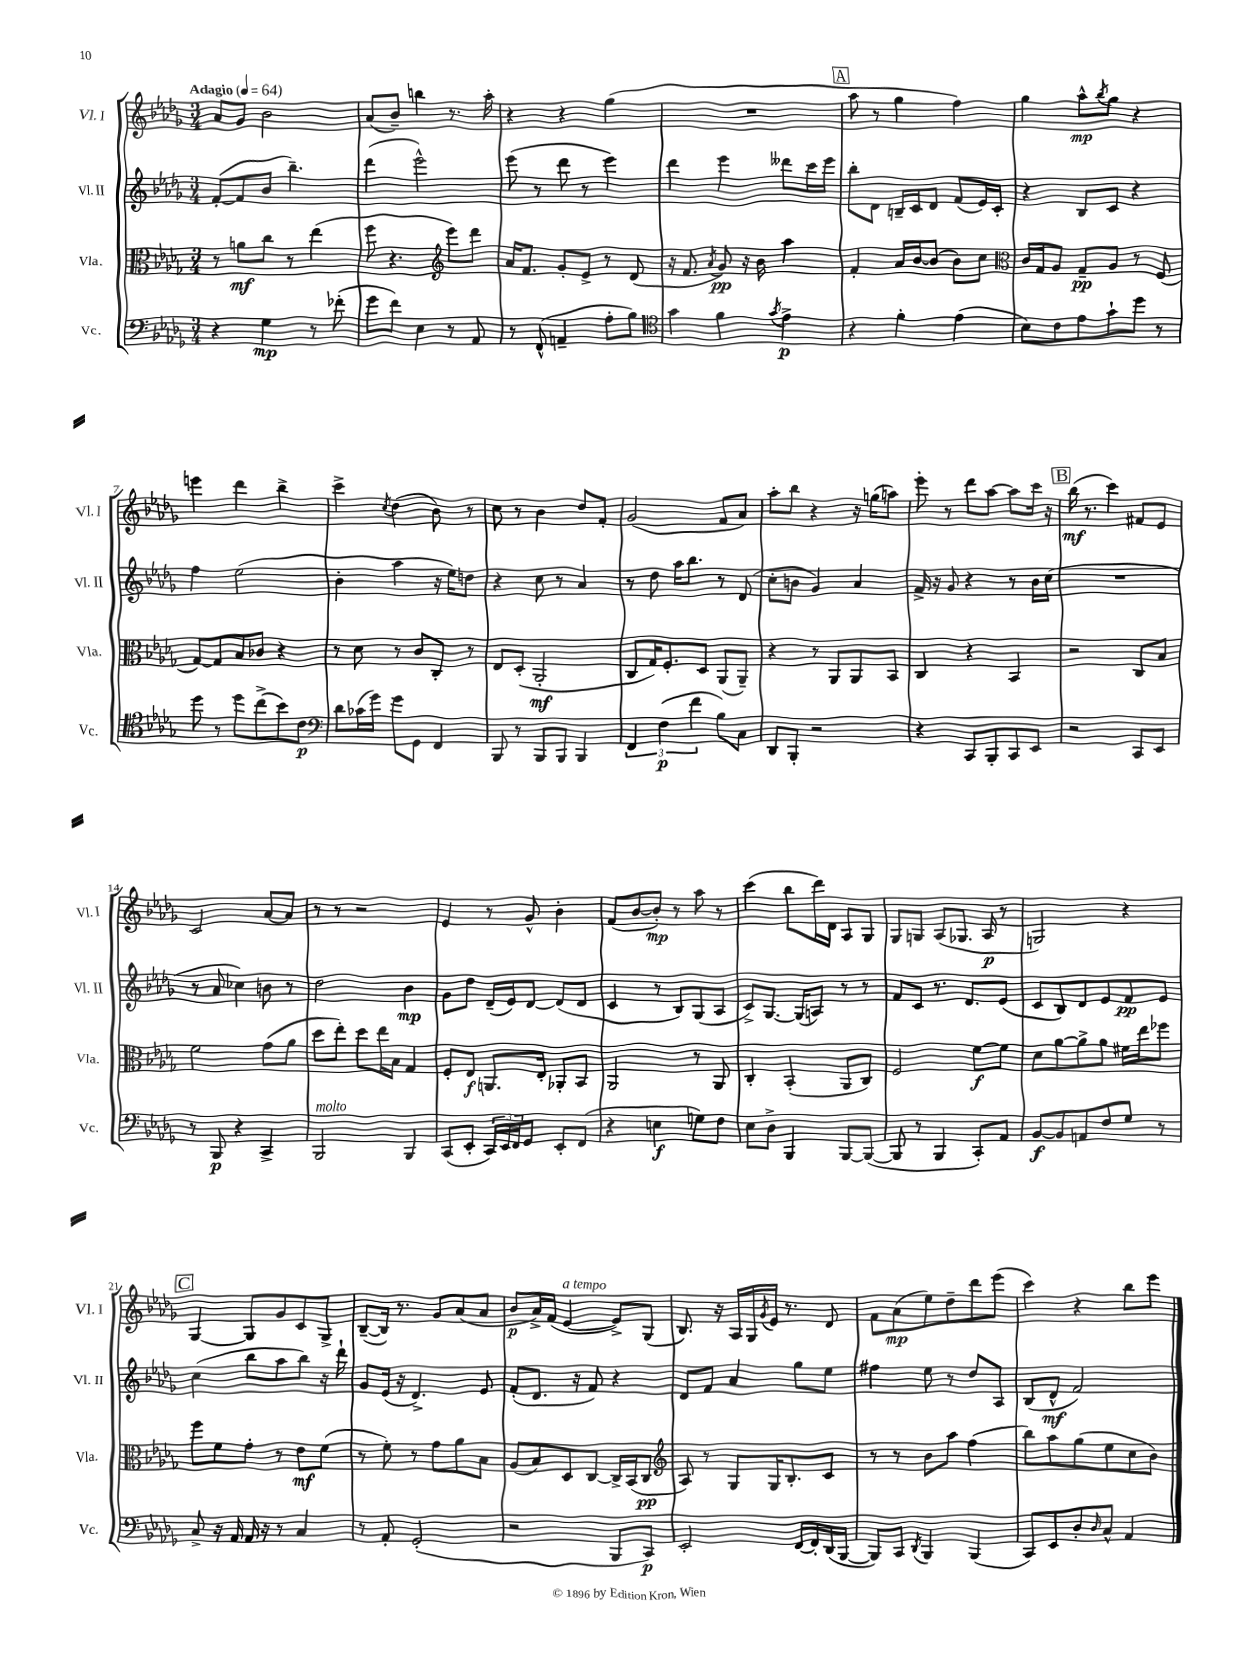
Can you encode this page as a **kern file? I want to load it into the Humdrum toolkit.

**kern	**kern	**kern	**kern
*staff4	*staff3	*staff2	*staff1
*clefF4	*clefC3	*clefG2	*clefG2
*k[b-e-a-d-g-]	*k[b-e-a-d-g-]	*k[b-e-a-d-g-]	*k[b-e-a-d-g-]
*M3/4	*M3/4	*M3/4	*M3/4
*MM64	*MM64	*MM64	*MM64
4r	8r	([8f'	8a-
.	8a	8f]	8g-
4G-	8cc	8b-	2b-
.	8r	4.bb-~)	.
8r	(4ee-	.	.
(8f-'	.	.	.
=	=	=	=
8g-	8ff	(4ddd-	(8a-
8f)	4.r	.	8b-~)
4E-	.	2eee-^^)	4bb
*	*clefG2	*	*
8r	8eee-)	.	8.r
8AA-	8ddd-	.	.
.	.	.	16aa-'
=	=	=	=
8r	16a-	(8eee-	4r
.	8.f	.	.
(8FF^^	.	8r	.
4AA~	8g-'	8ddd-	4r
.	8e-^	8r	.
8A-'	8r	4eee-)	(4gg-
8B-)	(8d-	.	.
=	=	=	=
*clefC4	*	*	*
4g-	16r	4ddd-	2.r
.	8.f	.	.
.	8qa-	.	.
4f	8g-)	4eee-	.
.	16r	.	.
.	16b-	.	.
8qg-	.	.	.
4e-^	4aa-	8ddd--	.
.	.	16ccc	.
.	.	16eee-	.
=	=	=	=
4r	4f'	8bb-'	8aa-
.	.	8d-	8r
4f'	16a-	16B~	4gg-
.	[16b-	16c	.
.	(8b-]	8d-	.
(4e-	8b-)	(8f	4ff)
.	8cc	16e-)	.
.	.	16c'	.
=	=	=	=
*	*clefC3	*	*
8B-)	16c	4r	4gg-
.	16G-	.	.
8c	8A-	.	.
8e-	8G-~	8B-	8aa-^^
.	.	.	8qbb-
8g-`	8A-	8c	8gg-
8dd-	8r	4r	4r
8r	(8F	.	.
=	=	=	=
8dd-	[8G-)	4ff	4eee
8r	8G-]	.	.
8dd-	8B-	(2ee-	4ddd-
(8cc^	8c-	.	.
8b-)	4r	.	4bb-^
8c	.	.	.
=	=	=	=
*clefF4	*	*	*
8d-	8r	4b-'	4ccc^
(16c-	8d-	.	.
16g-)	.	.	.
.	.	.	8qcc
8g-	8r	4aa-	(4dd-
8GG-	8c	.	.
4FF	8C'	16r	8b-)
.	.	16ee-)	.
.	8r	8dd	8r
=	=	=	=
8BBB-	8E-	4r	8cc
8r	(8D-'	.	8r
8BBB-	2AA-'	8cc	4b-
8BBB-	.	8r	.
4BBB-	.	4a-	8dd-
.	.	.	8f'
=	=	=	=
6FF	8C	8r	(2g-
.	16G-)	8dd-	.
(6F	.	.	.
.	8.F'	.	.
.	.	16aa-	.
.	.	8.bb-	.
6f	.	.	.
.	8D-	.	.
8B-)	(8AA-	8r	8f
8C	8AA-~)	(8d-	8a-)
=	=	=	=
8DD-	4r	8cc'	8aa-'
8BBB-'	.	8b	8bb-
2r	8r	4g-)	4r
.	8AA-	.	.
.	8AA-	4a-	16r
.	.	.	(16gg
.	8BB-	.	8aa)
=	=	=	=
4r	4C	16f^	8eee-'
.	.	16r	.
.	.	8g-	8r
8CC	4r	4r	8ddd-
8BBB-'	.	.	[8aa-
8CC	4BB-	8r	8aa-]
8EE-	.	16b-	16ccc
.	.	(16cc	16r
=	=	=	=
2r	2r	2.r	(16bb-
.	.	.	8.r
.	.	.	4ccc)
8CC	8C	.	8f#
8EE-	8B-	.	8e-
=	=	=	=
8r	2f	8r	2c
8BBB-	.	8a-	.
4r	.	4cc-)	.
4CC^	(8g-	8b	[8a-
.	8a-	8r	8a-]
=	=	=	=
2BBB-	8dd-	2dd-	8r
.	8ee-')	.	8r
.	8dd-	.	2r
.	16ee-	.	.
.	16B-	.	.
4BBB-	4G-	4b-	.
=	=	=	=
(8CC	8F'	8g-	4e-
8EE-'	8E-	8dd-	.
24CC)	8.AA	(16d-~	8r
24EE-	.	.	.
.	.	16e-)	.
24FF	.	.	.
8GG-	.	[8d-	8g-^^
.	16E-'	.	.
8EE-'	8AA-'	(8d-]	4b-'
(8FF	8BB-	8d-	.
=	=	=	=
4r	2AA-	4c	(8f
.	.	.	[8b-
4E	.	8r	8b-'])
.	.	8B-)	8r
8G)	8r	(8G-	8aa-
8F	8AA-	8A-	8r
=	=	=	=
8E-	4C'	8c^)	(4ccc
8D-^	.	[8.G-	.
4BBB-	(4BB-'	.	8bb-
.	.	(16G-]	.
.	.	8A)	16ddd-)
.	.	.	16d-
[8BBB-	8AA-	8r	8A-
(8BBB-_	8C)	8r	8G-
=	=	=	=
8BBB-]	2F	8f	8G-
8r	.	8c	8G
4BBB-	.	8.r	(8A-
.	.	.	8.G-
.	.	8.d-	.
8CC')	[8f	.	.
.	.	.	16A-
8AA-	8f]	(8e-	8r
=	=	=	=
[8BB-	8d-	8c	2G)
8BB-]	[8a-	8B-)	.
8AA	8a-^]	8d-	.
8F	8a-	8e-	.
8G-	16f#	8f	4r
.	16ee-	.	.
8r	8ff-	8e-	.
=	=	=	=
8C^	8ff	(4cc	[4G-
16r	8f	.	.
16AA-	.	.	.
16AA-	8g-'	8bb-	8G-]
16r	.	.	.
8r	8r	8aa-	8g-
4C	8e-	8bb-)	8c
.	(8f	16r	8G-^
.	.	16ddd-`	.
=	=	=	=
8r	8r	8g-	([8B-~
8AA-'	8f')	(16e-	16B-])
.	.	16r	8.r
(2GG-'	8r	4.d-^)	.
.	8g-	.	8g-
.	8a-	.	(8a-
.	8B-	8e-	8a-
=	=	=	=
2r	(8A-	(8f'	8b-
.	8B-)	8.d-	16a-^)
.	.	.	(16f
.	8D-	.	[4e-
.	.	16r	.
.	[8C	8f)	.
8BBB-	16C^]	4r	8e-^])
.	(16BB-	.	.
8CC)	8C	.	(8G-
=	=	=	=
*	*clefG2	*	*
2EE-'	8A-)	8d-	8.B-)
.	8r	8f	.
.	.	.	16r
.	8G-	4a-	16A-
.	.	.	16G-
.	.	.	8qg-
.	16G-	.	16e-
.	8.B-'	.	8.r
[16FF	.	8gg-	.
16FF']	.	.	.
(16DD-	8c	8ee-	8d-
[16BBB-	.	.	.
=	=	=	=
8BBB-])	8r	4ff#	8f
8CC	8r	.	(8a-
8qDD-	.	.	.
4BBB-	8b-	8ee-	8ee-)
.	8aa-	8r	8dd-~
(4BBB-	(4ff	8dd-	8ddd-
.	.	8A-	(8eee-
=	=	=	=
8CC)	8bb-)	(8B-	4ccc)
8EE-	8aa-	8d-^^	.
8D-'	(8gg-	2f)	4r
16qqD-	.	.	.
8C^^	8ee-	.	.
4AA-	8cc	.	8bb-
.	8b-)	.	8eee-
==	==	==	==
*-	*-	*-	*-
